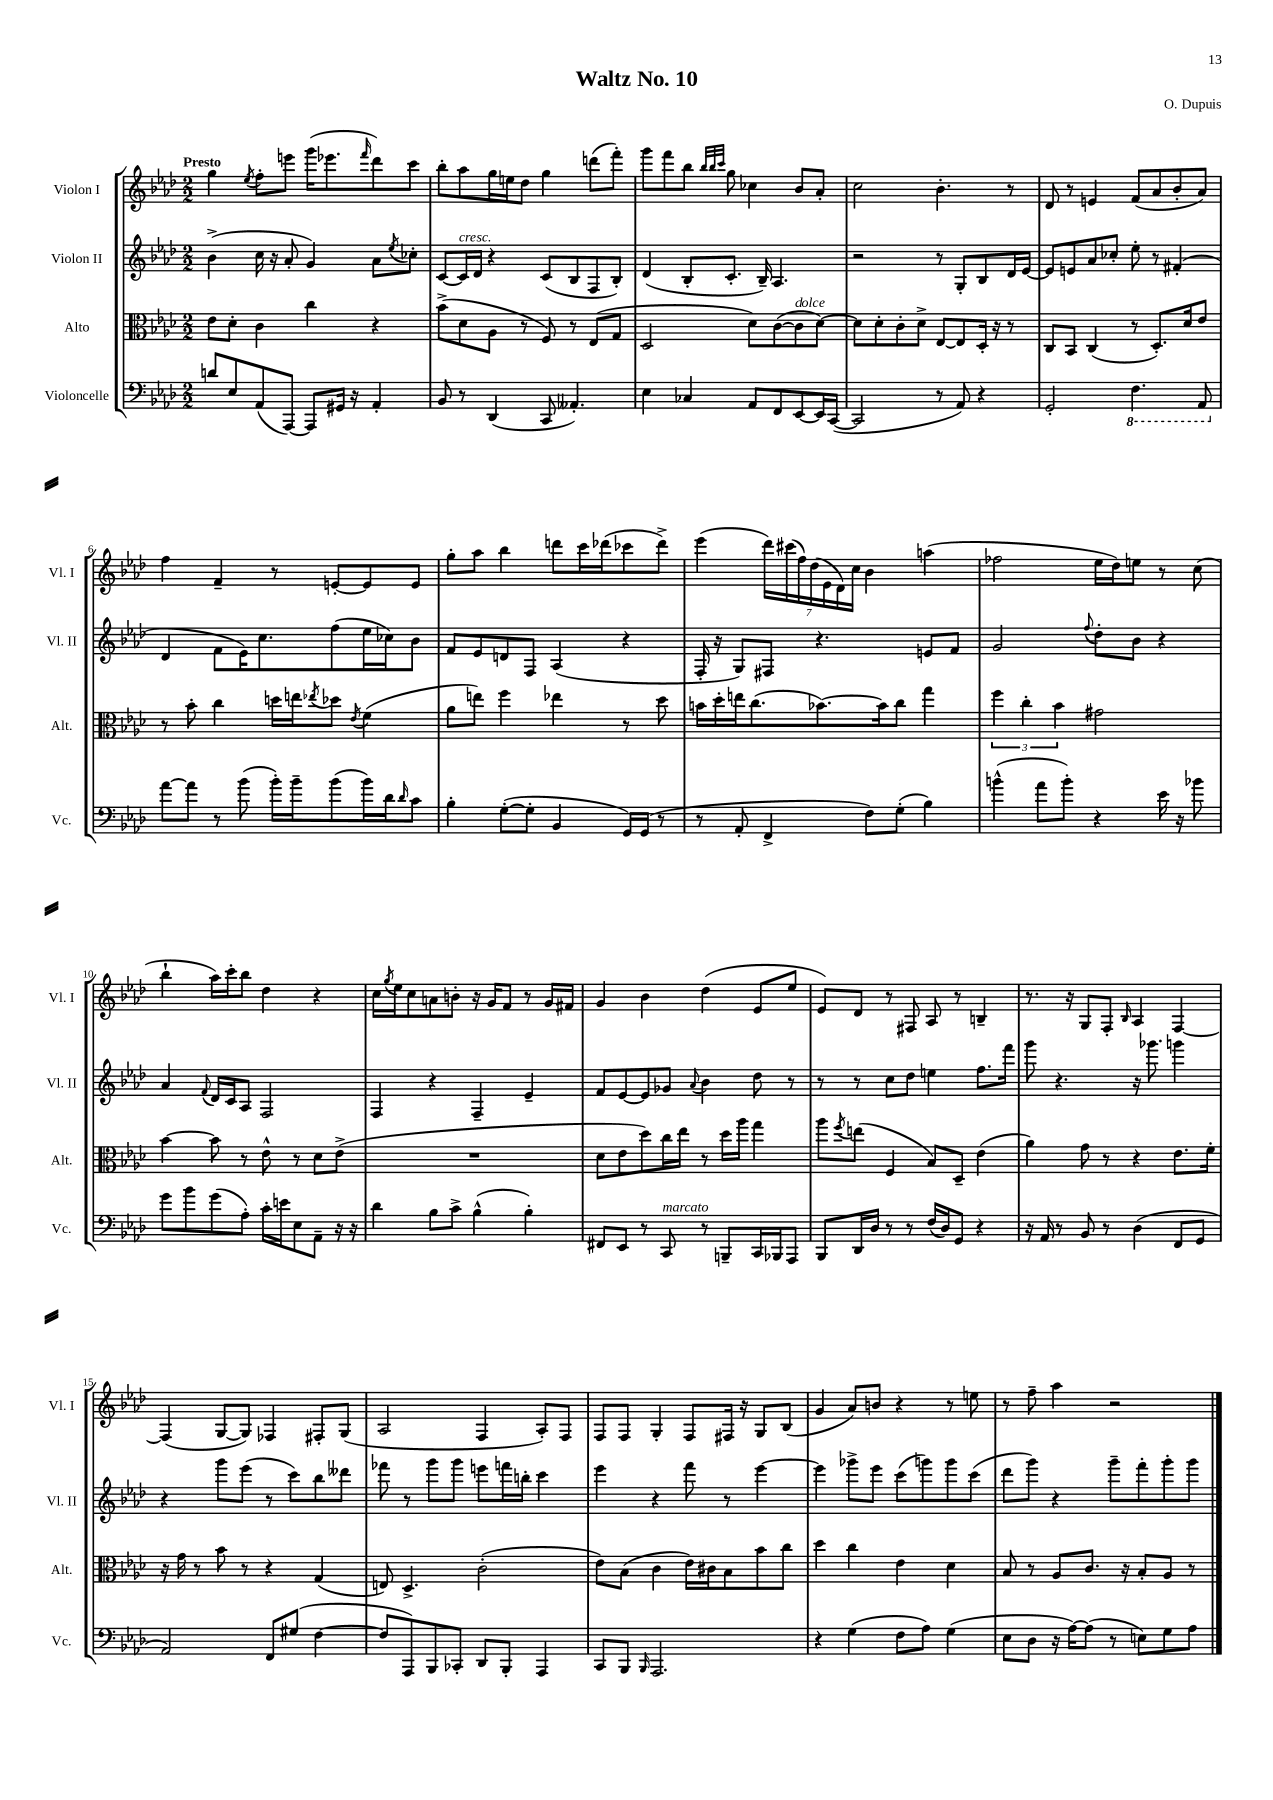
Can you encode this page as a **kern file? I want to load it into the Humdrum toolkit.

**kern	**kern	**kern	**kern
*part4	*part3	*part2	*part1
*staff4	*staff3	*staff2	*staff1
*I"Violoncelle	*I"Alto	*I"Violon II	*I"Violon I
*I'Vc.	*I'Alt.	*I'Vl. II	*I'Vl. I
*clefF4	*clefC3	*clefG2	*clefG2
*k[b-e-a-d-]	*k[b-e-a-d-]	*k[b-e-a-d-]	*k[b-e-a-d-]
*M2/2	*M2/2	*M2/2	*M2/2
=1	=1	=1	=1
!	!	!	!LO:TX:a:B:t=Presto
8dn/L	8e-\L	(4b-^\	4gg\
8E-/	8d-'\J	.	.
.	.	.	8qee-/
(8AA-/	4c\	16cc\	8ff'\L
.	.	16r	.
[8AAA-/J)	.	8a-'/	8eeen\J
8AAA-/L]	4cc\	4g/)	(16ggg\KL
.	.	.	8.eee-X\
16GG#X/Jk	.	.	.
16r	.	.	.
.	.	.	16qqfff/
4AA-'/	4r	8a-\L	8ddd-\)
.	.	8qee-/	.
.	.	8cc-X'\J	8ccc\J
=2	=2	=2	=2
8BB-/	(8b-^\L	[8c/L	8bb-'\L
!	!	!LO:TX:a:i:t=cresc.	!
8r	8d-\	16c/L]	8aa-\
.	.	16d-/JJ	.
(4DD-/	8A-\J	4r	16gg\L
.	.	.	16een\J
.	8r	.	8dd-\J
8CC/	8F/)	(8c/L	4gg\
4.AA--X'/)	8r	8B-/	.
.	(8E-/L	8F/	(8dddn\L
.	8G/J	8B-'/J)	8fff'\J)
=3	=3	=3	=3
4E-\	2D-/	(4d-/	8ggg\L
.	.	.	8fff\
4C-X/	.	8B-'/L	8bb-\J
.	.	.	32qqbb-/LLL
.	.	.	32qqbb-/
.	.	.	32qqccc/JJJ
.	.	8.c'/J	8gg\
8AA-/L	8d-\L)	.	4cc-X\
.	.	16B-~/)	.
8FF/	([8c\	4.A-/	.
!	!LO:TX:a:i:t=dolce	!	!
[8EE-/	8c\]	.	8b-/L
16EE-/L]	[8d-\J)	.	8a-'/J
([16CC/JJ	.	.	.
=4	=4	=4	=4
2CC/]	8d-\L]	2r	2cc\
.	8d-'\	.	.
.	8c'\	.	.
.	8d-^\J	.	.
8r	[8E-/L	8r	4.b-'\
8AA-/)	8E-/]	8G'/L	.
4r	16D-'/Jk	8B-/	.
.	16r	.	.
.	8r	16d-/L	8r
.	.	[16e-/JJ	.
=5	=5	=5	=5
2GG'/	8C/L	8e-/L]	8d-/
.	8BB-/J	8en/	8r
.	(4C/	8a-/	4en/
.	.	8cc-X'/J	.
*8ba	*	*	*
4.FF\	8r	8ee-'\	(8f/L
.	8.D-'/L)	8r	8a-/
.	.	(4f#X'/	8b-'/
.	16d-/k	.	.
8AAA-/	8e-/J	.	8a-/J)
!!LO:LB:g=z
=6	=6	=6	=6
*X8ba	*	*	*
[8a-\L	8r	4d-/	4ff\
8a-\J]	8b-'\	.	.
8r	4cc\	8f\L	4f~/
(8b-\	.	16e-\K)	.
.	.	8.cc\	.
16b-'\LL)	16ddn\LL	.	8r
16b-~\J	16een\J	.	.
.	8qee-X/	.	.
(8b-\	8dd-X\J	(8ff\	[8en'/L
.	8qe-/	.	.
16b-\L)	(4f\	16ee-\L	8e/]
16d-\J	.	16cc-X\J)	.
16qqd-/	.	.	.
8c\J	.	8b-\J	8e/J
=7	=7	=7	=7
4B-'\	8a-\L	8f/L	8gg'\L
.	8een\J)	8e-/	8aa-\J
([8G'\L	4ff\	8dn/	4bb-\
8G'\J]	.	8F/J	.
4BB-/	4ee-X\	(4A-/	8dddn\L
.	.	.	16ccc\L
.	.	.	(16ddd-X\J
16GG/LL)	8r	4r	8ccc-X\
(16GG/JJ	.	.	.
8r	8dd-\	.	8ddd-^\J)
=8	=8	=8	=8
8r	16bn\LL	16F'/	(4eee-\
.	16dd-'\	16r	.
8AA-'/	16een\J	8G/L)	.
.	(8.cc\	.	.
4FF^/	.	8F#X/J	28ddd-\LL)
.	.	.	(28ccc#X\
.	.	.	28ff\)
.	.	.	(28dd-\
.	[8.b-X\)	4.r	.
.	.	.	28e-\
.	.	.	28d-\)
.	.	.	28cc\JJ
8F\L)	.	.	4b-\
.	16b-\k]	.	.
(8G'\J	8cc\J	.	.
4B-\)	4gg\	8en/L	(4aan\
.	.	8f/J	.
=9	=9	=9	=9
(4bn^^\	6ff\	2g/	2ff-X\
.	6cc'\	.	.
8a-\L	.	.	.
.	6b-\	.	.
8b'\J)	.	.	.
.	.	8qqff/	.
4r	2g#X\	8dd-'\L	16ee-\LL
.	.	.	16dd-\J)
.	.	8b-\J	8een\J
16e-\	.	4r	8r
16r	.	.	.
8b-X\	.	.	(8cc\
!!LO:LB:g=z
=10	=10	=10	=10
8g\L	[4b-\	4a-/	4bb-`\
8b-\	.	.	.
.	.	8qqf/	.
(8g\	8b-\]	16d-/LL	16aa-\LL)
.	.	16c/J	16ccc'\J
8A-'\J)	8r	8A-/J	8bb-\J
16c'\LL	8e-^^\	2F/	4dd-\
16en\J	.	.	.
8E-\	8r	.	.
8AA-~\J	8d-\L	.	4r
16r	(8e-^\J	.	.
16r	.	.	.
=11	=11	=11	=11
4d-\	1r	4F/	16cc\LL
.	.	.	8qgg/
.	.	.	16ee-\J
.	.	.	8cc\
8B-\L	.	4r	8an\
8c^\J	.	.	8bn'\J
(4B-^^\	.	4F~/	16r
.	.	.	16g/KL
.	.	.	8f/J
4B-'\)	.	4e-~/	8r
.	.	.	16g/LL
.	.	.	16f#X/JJ
=12	=12	=12	=12
8FF#X/L	8d-\L	8f/L	4g/
8EE-/J	8e-\	[8e-/	.
8r	8dd-\)	8e-/]	4b-\
!LO:TX:a:i:t=marcato	!	!	!
8CC/	16cc\L	8g-X/J	.
.	16ee-\JJ	.	.
.	.	8qqa-/	.
8r	8r	4b-\	(4dd-\
8BBBn~/L	16dd-\LL	.	.
.	16aa-\JJ	.	.
16CC/L	4gg\	8dd-\	8e-/L
16BBB-X/J	.	.	.
8AAA-/J	.	8r	8ee-/J
=13	=13	=13	=13
8BBB-/L	8aa-\L	8r	8e-/L)
.	8qff/	.	.
16DD-/L	(8een\J	8r	8d-/J
16D-/JJ	.	.	.
8r	4F/	8cc\L	8r
8r	.	8dd-\J	8F#X/
(16F/LL	8B-/L)	4een\	8A-/
16D-/J)	.	.	.
8GG/J	8D-~/J	.	8r
4r	(4e-\	8.ff\L	4Bn~/
.	.	16fff\Jk	.
=14	=14	=14	=14
16r	4a-\)	8ggg\	8.r
16AA-/	.	.	.
8r	.	4.r	.
.	.	.	16r
8BB-/	8g\	.	8G/L
8r	8r	.	8F'/J
.	.	.	16qqB-/
(4D-\	4r	16r	4A-/
.	.	8.ggg-X\	.
8FF/L	8.e-\L	4gggn\	[4F/
8GG/J	.	.	.
.	16f'\Jk	.	.
!!LO:LB:g=z
=15	=15	=15	=15
2AA-/)	16r	4r	(4F/]
.	16g\	.	.
.	8r	.	.
.	8b-\	8ggg\L	[8G/L
.	8r	(8eee-\J	8G/J])
8FF/L	4r	8r	4F-X/
(8G#X/J	.	8ccc\L)	.
[4F\	(4G/	8bb-\	8F#X'/L
.	.	8ddd--X\J	(8G/J
=16	=16	=16	=16
8F/L]	8En/)	8fff-X\	2A-/
8AAA-/)	4.D-^/	8r	.
8BBB-/	.	8ggg\L	.
8CC-X'/J	.	8ggg\J	.
8DD-/L	(2c'\	8eeen\L	4F/
8BBB-'/J	.	16fffn\L	.
.	.	16bbn'\JJ	.
4AAA-/	.	4ccc\	8A-'/L)
.	.	.	8F/J
=17	=17	=17	=17
8CC/L	8e-\L)	4eee-\	8F/L
8BBB-/J	(8B-\J	.	8F/J
16qqBBB-/	.	.	.
2.AAA-/	4c\	4r	4G'/
.	16e-\LL)	8fff\	8F/L
.	16c#X\J	.	.
.	8B-\	8r	16F#X/Jk
.	.	.	16r
.	8b-\	[4eee-\	8G/L
.	8cc\J	.	(8B-/J
=18	=18	=18	=18
4r	4dd-\	4eee-\]	4g/
(4G\	4cc\	8ggg-X^\L	8a-/L)
.	.	8eee-\J	8bn/J
8F\L	4e-\	(8ccc\L	4r
8A-\J)	.	8gggn\)	.
(4G\	4d-\	8ggg\	8r
.	.	(8ccc\J	8een\
=19	=19	=19	=19
8E-\L	8B-/	8ddd-\L	8r
8D-\J	8r	8ggg\J)	8ff~\
16r	8A-/L	4r	4aa-\
[16A-\KL)	.	.	.
(8A-\J]	8.c/J	.	.
8r	.	8ggg~\L	2r
.	16r	.	.
8En\L)	8B-'/L	8fff'\	.
8G\	8A-/J	8ggg'\	.
8A-\J	8r	8ggg\J	.
==	==	==	==
*-	*-	*-	*-
